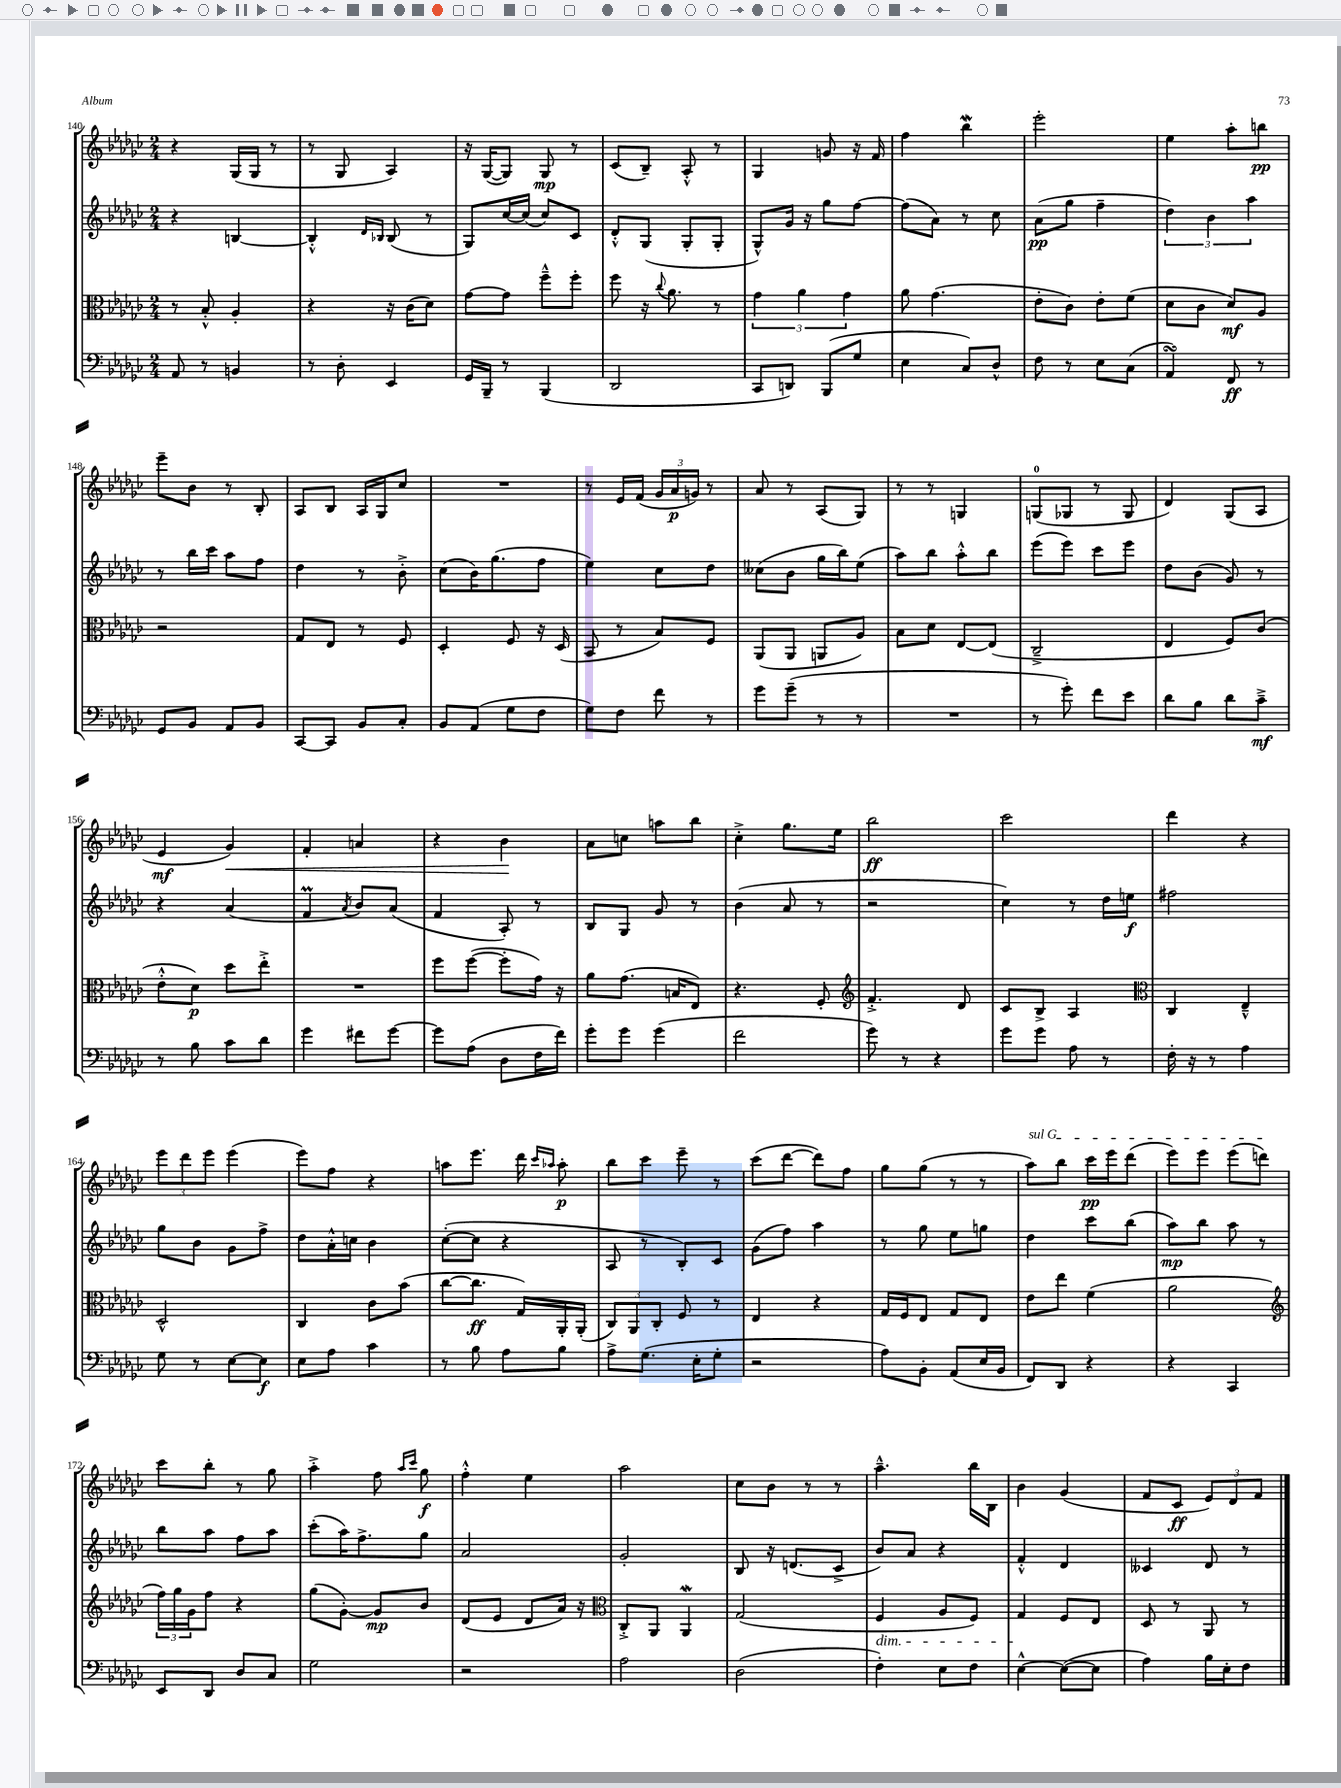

**kern	**kern	**kern	**kern
*staff4	*staff3	*staff2	*staff1
*clefF4	*clefC3	*clefG2	*clefG2
*k[b-e-a-d-g-c-]	*k[b-e-a-d-g-c-]	*k[b-e-a-d-g-c-]	*k[b-e-a-d-g-c-]
*M2/4	*M2/4	*M2/4	*M2/4
8AA-	8r	4r	4r
8r	8B-'^^	.	.
4BB	4A-'	[4B	(16G-
.	.	.	16G-
.	.	.	8r
=	=	=	=
8r	4r	4B'^^]	8r
8D-'	.	.	8G-
.	.	16qqd-	.
.	.	16qqB-	.
4EE-	16r	(8B-	4A-)
.	(16c-	.	.
.	8d-)	8r	.
=	=	=	=
16GG-	[8g-	8G-)	16r
16BBB-~	.	.	([16G-
8r	8g-]	[16cc-	8G-])
.	.	(16cc-]	.
(4BBB-	8ff~^^	8cc-)	8G-
.	8ff'	8c-	8r
=	=	=	=
2DD-	8ff	8d-'^^	(8c-
.	16r	(8G-	8B-~)
.	8qqcc-	.	.
.	8.a-	.	.
.	.	8G-'	8A-'^^
.	8r	8G-'	8r
=	=	=	=
8CC-	6g-	8G-^^)	4G-
8DD)	.	16g-	.
.	6a-	.	.
.	.	16r	.
(8BBB-	.	8gg-	8g
.	6g-	.	.
8G-	.	[8ff	16r
.	.	.	16f
=	=	=	=
4E-	8a-	(8ff]	4ff
.	(4.g-	8a-)	.
8C-)	.	8r	4bb-
8D-^^	.	8cc-	.
=	=	=	=
8F	8e-'	(8a-	2eee-'
8r	8c-)	8gg-	.
8E-	8e-'	4ff~	.
(8C-	(8f	.	.
=	=	=	=
4AA-)	8d-	6dd-)	4ee-
.	8c-	.	.
.	.	6b-	.
8FF	8d-)	.	8aa-'
.	.	6aa-	.
8r	8A-	.	8bb
=	=	=	=
8GG-	2r	8r	8eee-~
8BB-	.	16bb-	8b-
.	.	16ccc-	.
8AA-	.	8aa-	8r
8BB-	.	8ff	8B-'
=	=	=	=
[8CC-	8G-	4dd-	8A-
8CC-]	8E-	.	8B-
8BB-	8r	8r	16A-
.	.	.	16G-
8C-'	8F	8b-'^	8cc-
=	=	=	=
8BB-	4D-'	(8cc-	2r
(8AA-	.	16b-)	.
.	.	(8.gg-	.
8G-	8F	.	.
8F	16r	8ff	.
.	(16D-	.	.
=	=	=	=
8G-)	8BB-	4ee-)	8r
8F	8r	.	16e-
.	.	.	(16f
8f	8B-)	8cc-	24g-
.	.	.	24a-
.	.	.	24g)
8r	8F	8dd-	8r
=	=	=	=
8g-	(8AA-	(8cc--	8a-
(8g-~	8AA-	8b-	8r
8r	8AA	16gg-	(8A-
.	.	16bb-)	.
8r	8A-)	(8ee-	8G-)
=	=	=	=
2r	8B-	8aa-)	8r
.	8d-	8bb-	8r
.	[8E-	8aa-'^^	4G
.	(8E-]	8bb-	.
=	=	=	=
8r	2C-~^	(8eee-	(8G
8g-')	.	8eee-)	8G-
8f	.	8ccc-	8r
8e-	.	8eee-	8G-
=	=	=	=
8d-	4E-	8dd-	4d-)
8B-	.	(8b-	.
8d-	8F)	8g-)	(8G-
8c-~^	(8c-	8r	8A-
=	=	=	=
8r	8e-'^^	4r	4e-
8B-	8d-)	.	.
8c-	8dd-	(4a-	4g-)
8d-	8ee-'^	.	.
=	=	=	=
4g-	2r	4f	4f'
.	.	8qa-	.
8f#	.	8b-)	4a
[8g-	.	(8a-	.
=	=	=	=
8g-]	8ff	4f	4r
(8A-	([8ff	.	.
8D-	8ff']	8A-')	4b-
16F	16g-)	8r	.
16f)	16r	.	.
=	=	=	=
8g-'	8a-	8B-	8a-
8g-	(8.g-	8G-	8cc
(4g-	.	8g-	8aa
.	16B	.	.
.	8E-)	8r	8bb-
=	=	=	=
2f	4.r	(4b-	4cc-'^
.	.	8a-	8.gg-
.	8F'	8r	.
.	.	.	16ee-
=	=	=	=
*	*clefG2	*	*
8g-)	4.f'^	2r	2bb-
8r	.	.	.
4r	.	.	.
.	8d-	.	.
=	=	=	=
8g-	8c-	4cc-)	2ccc-
8g-	8B-^	.	.
8A-	4A-	8r	.
8r	.	16dd-	.
.	.	16ee	.
=	=	=	=
*	*clefC3	*	*
16F'	4C-	2ff#	4ddd-
16r	.	.	.
8r	.	.	.
4A-	4E-~^^	.	4r
=	=	=	=
8G-	2D-^^	8gg-	12eee-
.	.	.	12ddd-
8r	.	8b-	.
.	.	.	12eee-
[8E-	.	8g-	(4eee-
8E-]	.	8ff^	.
=	=	=	=
8E-	4C-	8dd-	8eee-)
8A-	.	16a-'^^	8ff
.	.	16cc	.
4c-	8c-	4b-	4r
.	(8b-	.	.
=	=	=	=
8r	[8cc-	([8cc-'	8aa
8B-	8.cc-]	8cc-]	8.eee-
8A-	.	4r	.
.	16G-)	.	16ddd-
.	.	.	16qqccc-
.	.	.	16qqaa-
8B-	16AA-'	.	8aa-'
.	(16AA-'	.	.
=	=	=	=
8A-^	12C-)	8A-	8bb-
.	12AA-	.	.
(8.G-	.	8r	8ccc-
.	12C-'	.	.
.	8F	8B-')	8eee-~
16E-'	.	.	.
8G-'	8r	8c-	8r
=	=	=	=
2r	4E-	(8g-	(8ccc-
.	.	8ff)	[8ddd-
.	4r	4aa-	8ddd-])
.	.	.	8ff
=	=	=	=
8A-)	16G-	8r	8gg-
.	16F	.	.
8BB-'	8E-	8gg-	(8gg-
(8AA-	8G-	8ee-	8r
16E-	8E-	8gg	8r
16BB-	.	.	.
=	=	=	=
8FF)	8e-	4dd-	8aa-)
8DD-	8ee-	.	8bb-
4r	(4f	8ccc-	16ccc-
.	.	.	16eee-
.	.	(8bb-	(8ddd-
=	=	=	=
4r	2a-	8aa-)	8eee-)
.	.	8bb-	8eee-
4CC-	.	8aa-	(8eee-
.	.	8r	8ddd)
=	=	=	=
*	*clefG2	*	*
8EE-	24ff)	8bb-	8ccc-
.	24gg-	.	.
.	24g-	.	.
8DD-	8ff	8aa-	8bb-'
8D-	4r	8ff	8r
8C-	.	8aa-	8gg-
=	=	=	=
2G-	(8gg-	(8ccc-'	4aa-'^
.	[8g-')	16aa-)	.
.	.	8.ff^	.
.	8g-]	.	8ff
.	.	.	16qqaa-
.	.	.	16qqccc-
.	8b-	8gg-	8gg-
=	=	=	=
2r	(8d-	2a-	4ff'^^
.	8e-	.	.
.	8d-	.	4ee-
.	16a-)	.	.
.	16r	.	.
=	=	=	=
*	*clefC3	*	*
2A-	8C-'^	2g-'	2aa-
.	8AA-	.	.
.	4AA-	.	.
=	=	=	=
(2D-	(2G-	8B-	8cc-
.	.	16r	8b-
.	.	(8.d	.
.	.	.	8r
.	.	8c-^	8r
=	=	=	=
4F')	4F	8b-)	4.aa-~^^
.	.	8a-	.
8E-	8A-	4r	.
8F	8F)	.	16bb-
.	.	.	16B-
=	=	=	=
[4E-^^	4G-	4f'^^	4b-
(8E-_	8F	4d-	(4g-
8E-]	8E-	.	.
=	=	=	=
4A-)	8D-	4c--	8f
.	8r	.	8c-
16B-	8AA-	8d-	12e-)
16E-'	.	.	.
.	.	.	12d-
8F	8r	8r	.
.	.	.	12f
==	==	==	==
*-	*-	*-	*-
